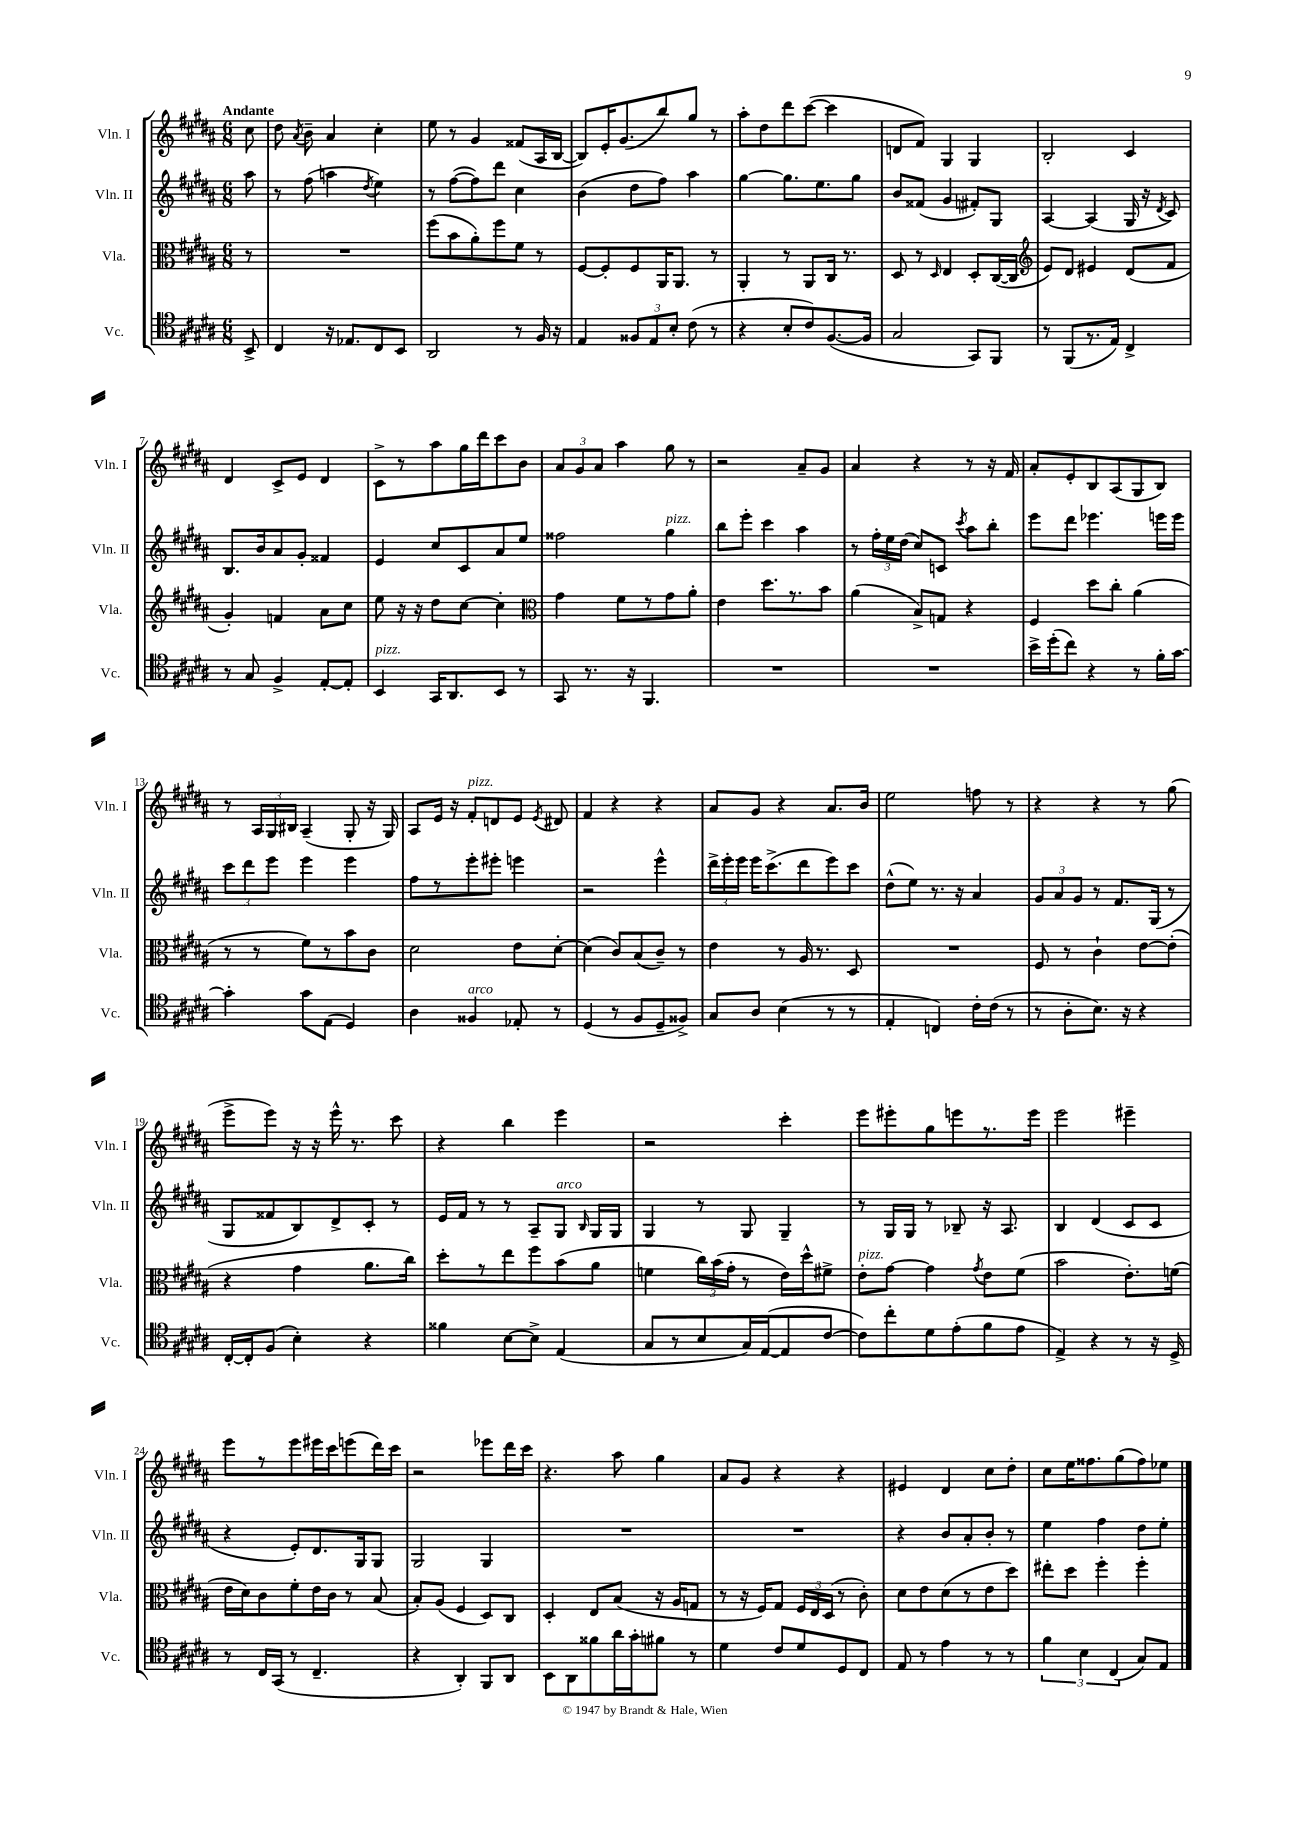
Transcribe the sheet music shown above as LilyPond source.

<<
\new StaffGroup <<
\new Staff = "s0" \with { instrumentName = "Vln. I" shortInstrumentName = "Vln. I" } {
    \clef treble \key b \major \numericTimeSignature \time 6/8 \partial 8 \tempo "Andante"
    \autoBeamOff cis''8 |
    dis''8 \acciaccatura { ais'8 } b'8-- ais'4 cis''4-. |
    e''8 r8 gis'4 fisis'8[( ais16 b16]~ |
    b8[) e'16-. gis'8.( b''8) gis''8] r8 |
    ais''8[-. dis''8 dis'''8 cis'''8]~( cis'''4 |
    d'8[ fis'8]) gis4 gis4 |
    b2-. cis'4 |
    dis'4 cis'8[-> e'8] dis'4 |
    cis'8[-> r8 ais''8 gis''16 dis'''16 cis'''8 b'8] |
    \tuplet 3/2 { ais'8[ gis'8 ais'8] } ais''4 gis''8 r8 |
    r2 ais'8[-- gis'8] |
    ais'4 r4 r8 r16 fis'16 |
    ais'8[-. e'8-. b8 ais8( gis8 b8]) |
    r8 \tuplet 3/2 { ais16[ gis16 bis16] } ais4--( gis8-. r16 gis16) |
    ais8[ e'16] r16 fis'8[-.^\markup { \italic "pizz." } d'8 e'8] \acciaccatura { e'8 } dis'8 |
    fis'4 r4 r4 |
    ais'8[ gis'8] r4 ais'8.[ b'16] |
    e''2 f''8 r8 |
    r4 r4 r8 gis''8( |
    e'''8[-> e'''8]) r16 r16 e'''16-^ r8. cis'''8 |
    r4 b''4 e'''4 |
    r2 cis'''4-. |
    e'''8[ eis'''8-. gis''8 e'''8 r8. e'''16] |
    e'''2 eis'''4-- |
    e'''8[ r8 e'''8 eis'''16 cis'''16 e'''8( dis'''16) cis'''16] |
    r2 ees'''8[ dis'''16 cis'''16] |
    r4. ais''8 gis''4 |
    ais'8[ gis'8] r4 r4 |
    eis'4 dis'4 cis''8[ dis''8]-. |
    cis''8[ e''16 fisis''8. gis''8( fisis''8) ees''8] \bar "|." |
}
\new Staff = "s1" \with { instrumentName = "Vln. II" shortInstrumentName = "Vln. II" } {
    \clef treble \key b \major \numericTimeSignature \time 6/8 \partial 8
    \autoBeamOff ais''8 |
    r8 fis''8( a''4 \acciaccatura { dis''8 } e''4) |
    r8 fis''8[~( fis''8) dis'''8] cis''4 |
    b'4( dis''8[ fis''8]) ais''4 |
    gis''4~ gis''8.[ e''8. gis''8] |
    b'8[ fisis'8]( gis'4 fis'8[-.) gis8] |
    ais4~ ais4( gis16 r16 \acciaccatura { dis'8 } cis'8) |
    b8.[ b'16 ais'8 gis'8]-. fisis'4 |
    e'4 cis''8[ cis'8 ais'8 e''8] |
    fisis''2 gis''4^\markup { \italic "pizz." } |
    b''8[ e'''8]-. cis'''4 ais''4 |
    r8 \tuplet 3/2 { fis''16[-. e''16 dis''16]( } cis''8[) c'8] \acciaccatura { cis'''8 } ais''8[ b''8]-. |
    e'''8[ dis'''8] ees'''4. e'''16[ e'''16] |
    \tuplet 3/2 { cis'''8[ dis'''8 e'''8] } e'''4 e'''4 |
    fis''8[ r8 e'''8-. eis'''8]-. e'''4 |
    r2 e'''4-^ |
    \tuplet 3/2 { dis'''16[-> e'''16-. e'''16] } e'''16[ cis'''8.->( dis'''8 e'''8) cis'''8] |
    dis''8[-^( e''8]) r8. r16 ais'4 |
    \tuplet 3/2 { gis'8[ ais'8 gis'8] } r8 fis'8.[ gis16]( r8 |
    gis8[ fisis'8 b8) dis'8-> cis'8]-. r8 |
    e'16[ fis'16] r8 r8 ais8[-- gis8]^\markup { \italic "arco" } \grace { b16 } gis16[ gis16] |
    gis4 r8 gis8 gis4-- |
    r8 gis16[ gis16] r8 bes8-- r16 ais8. |
    b4 dis'4( cis'8[ cis'8] |
    r4 e'8[-.) dis'8. gis16 gis8] |
    gis2 gis4 |
    R2. |
    R2. |
    r4 b'8[ ais'8-. b'8]-. r8 |
    e''4 fis''4 dis''8[ e''8]-. \bar "|." |
}
\new Staff = "s2" \with { instrumentName = "Vla." shortInstrumentName = "Vla." } {
    \clef alto \key b \major \numericTimeSignature \time 6/8 \partial 8
    \autoBeamOff r8 |
    R2. |
    fis''8[( b'8 ais'8-.) fis''8 fis'8] r8 |
    fis8[~ fis8-. fis8 ais,16 ais,8.] r8 |
    ais,4-. r8 ais,8[ cis16] r8. |
    dis8 r8 \grace { dis16 } e4 dis8[-. cis16~( cis16] |
    \clef treble e'8[) dis'8] eis'4 dis'8[( fis'8] |
    gis'4-.) f'4 ais'8[ cis''8] |
    e''8 r16 r16 dis''8[ cis''8]~ cis''4-. |
    \clef alto gis'4 fis'8[ r8 gis'8 ais'8]-. |
    e'4 dis''8.[ r8. b'8] |
    ais'4( b8[->) g8] r4 |
    fis4 dis''8[ cis''8]-. ais'4( |
    r8 r8 fis'8[) r8 b'8 cis'8] |
    dis'2 e'8[ dis'8]~-. |
    dis'4( cis'8[) b8( cis'8]--) r8 |
    e'4 r8 ais16 r8. dis8 |
    R2. |
    fis8 r8 cis'4-! e'8[~ e'8]-.( |
    r4 gis'4 ais'8.[ cis''16]) |
    dis''8[-. r8 e''8 fis''8 b'8( ais'8] |
    f'4 \tuplet 3/2 { cis''16[) b'16( gis'16]-. } r8 e'16[) dis''16-^ fis'8]-> |
    e'8[-.^\markup { \italic "pizz." } gis'8]~ gis'4 \acciaccatura { gis'8 } e'8[ fis'8]( |
    b'2 e'8.[-.) f'16]( |
    e'16[ dis'16) cis'8 fis'8-. e'16 cis'16] r8 b8( |
    b8[-.) ais8]( fis4 dis8[) cis8] |
    dis4-. e8[ b8]( r16 ais16[ g8] |
    r8 r16 fis16[) gis8] \tuplet 3/2 { fis16[ e16 dis16]( } r8 cis'8-.) |
    dis'8[ e'8 dis'8( r8 e'8 dis''8]) |
    eis''8[-. dis''8] fis''4-. fis''4-. \bar "|." |
}
\new Staff = "s3" \with { instrumentName = "Vc." shortInstrumentName = "Vc." } {
    \clef tenor \key b \major \numericTimeSignature \time 6/8 \partial 8
    \autoBeamOff b,8-> |
    cis4 r16 ees8.[ cis8 b,8] |
    ais,2 r8 fis16 r16 |
    e4 \tuplet 3/2 { fisis8[ e8 b8]-. } cis'8( r8 |
    r4 b8[-. cis'8) fis8.~( fis16] |
    gis2 gis,8[) fis,8] |
    r8 fis,8[( r8. e16]) cis4-> |
    r8 gis8 fis4-> e8[~-. e8]-. |
    b,4^\markup { \italic "pizz." } gis,16[ ais,8. b,8] r8 |
    gis,8 r8. r16 fis,4. |
    R2. |
    R2. |
    b'16[-> dis''16-.( cis''8]) r4 r8 fis'16[-. gis'16]~ |
    gis'4-. gis'8[ e8]( dis4) |
    ais4 fisis4^\markup { \italic "arco" } ees8-. r8 |
    dis4( r8 fis8[ dis8-- fisis8]->) |
    gis8[ ais8] b4( r8 r8 |
    e4-. c4) cis'16[-. cis'16]( r8 |
    r8 ais8[-. b8.]) r16 r4 |
    cis16[~-. cis16-. fis8]( b4-.) r4 |
    fisis'4 b8[~ b8]-> e4( |
    gis8[ r8 b8 gis16) e16~( e8 cis'8]~ |
    cis'8[) cis''8-. dis'8 e'8-.( fis'8 e'8] |
    e4->) r4 r8 r16 dis16-> |
    r8 cis16[ gis,16]( r8 cis4.-- |
    r4 ais,4-.) fis,8[ ais,8] |
    b,8[ ais,8 fisis'8 ais'16 gis'16-. fis'8] r8 |
    dis'4 cis'8[ dis'8 dis8 cis8] |
    e8 r8 e'4 r8 r8 |
    \tuplet 3/2 { fis'4 b4 cis4( } gis8[) e8] \bar "|." |
}
>>
>>
